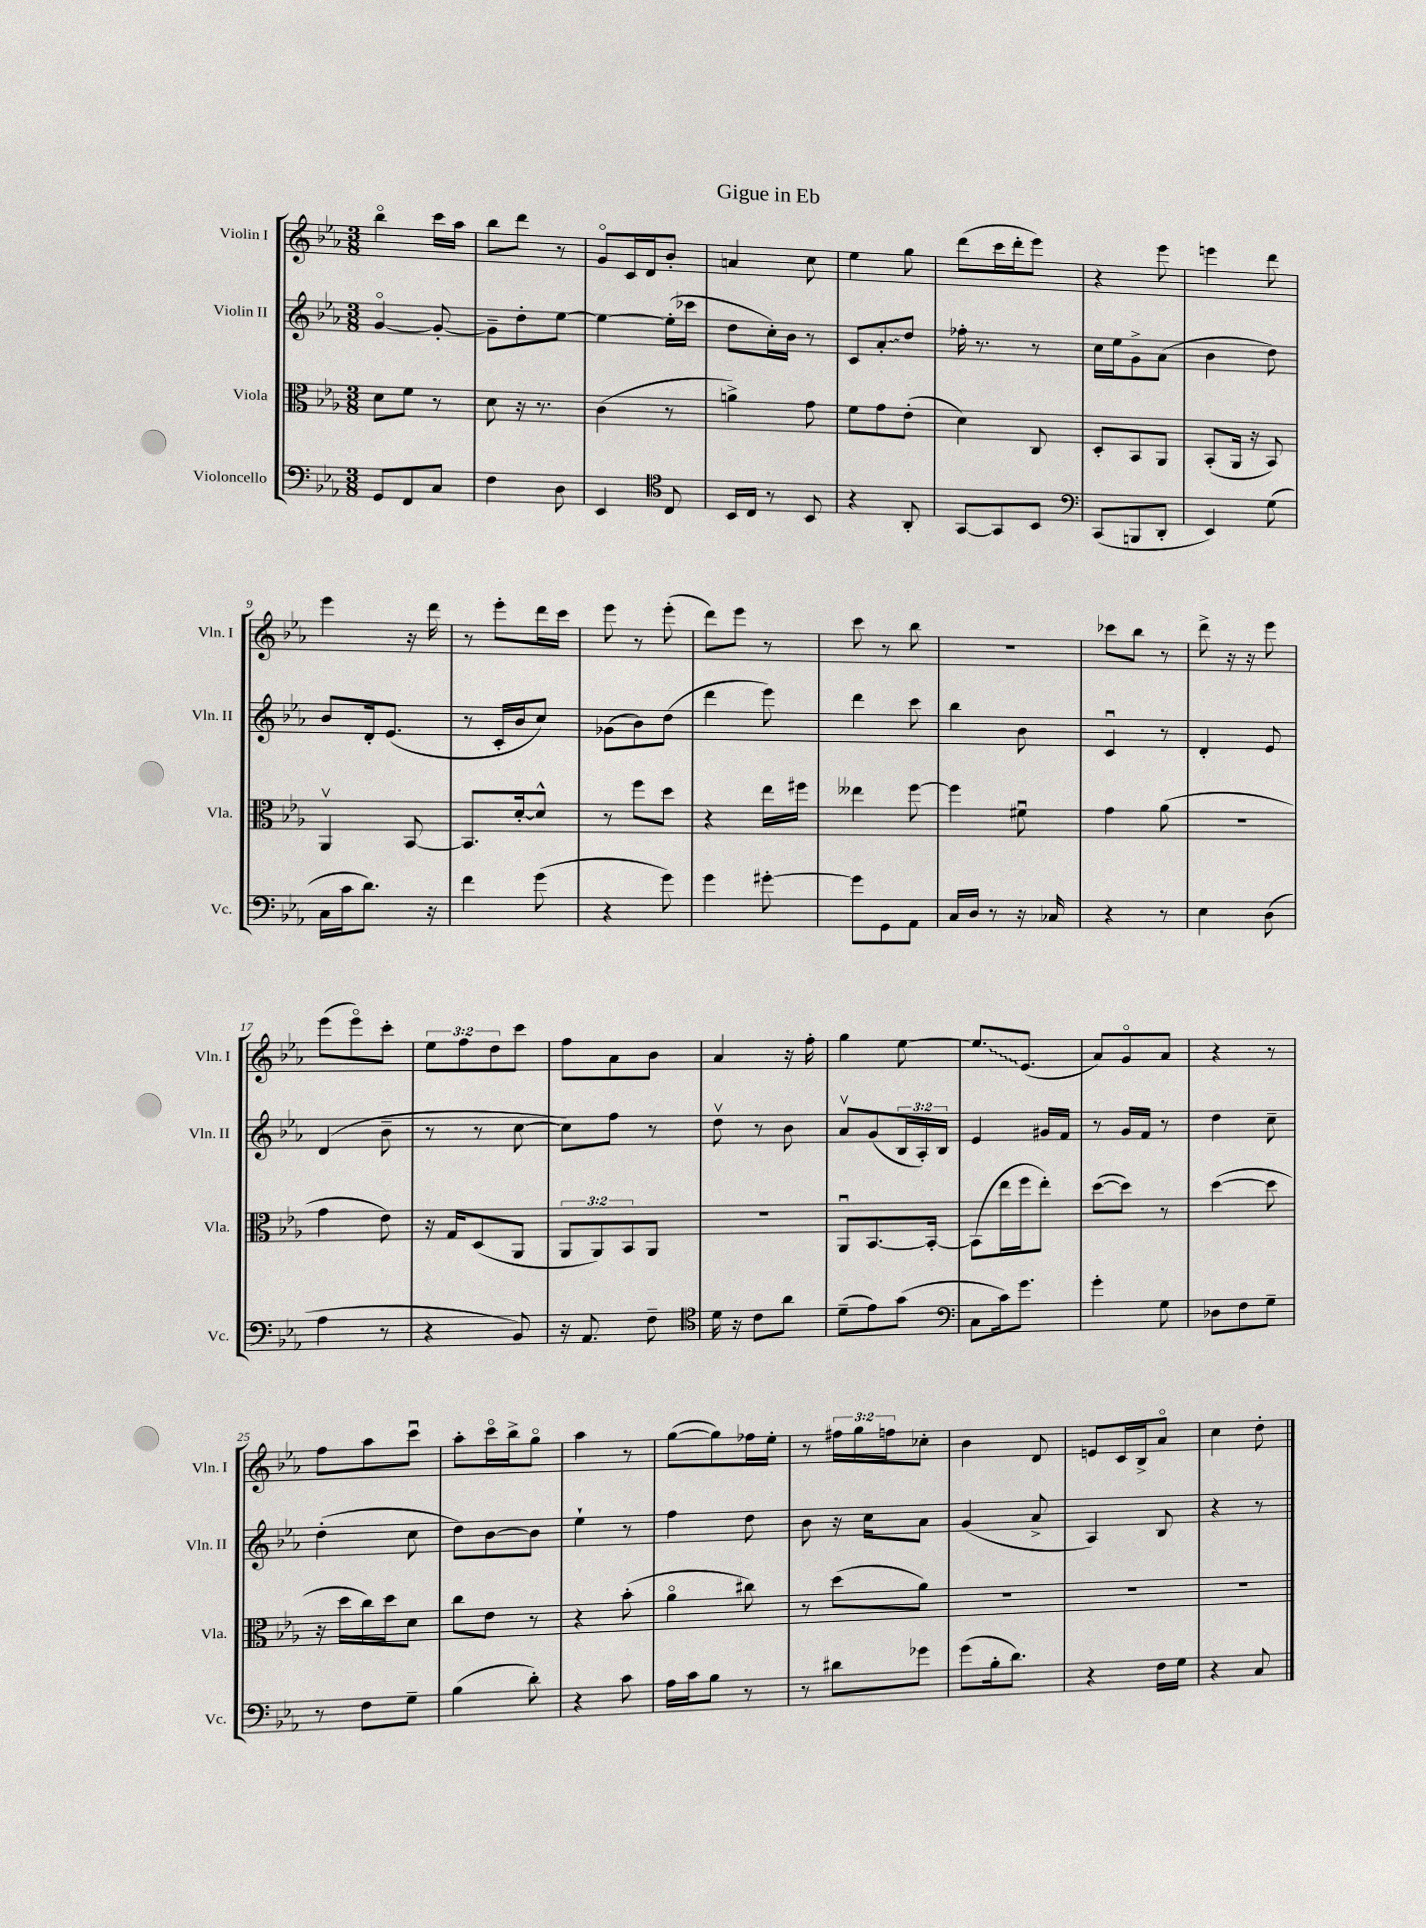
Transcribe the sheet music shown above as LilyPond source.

\header { title = "Gigue in Eb" }
<<
\new StaffGroup <<
\new Staff = "s0" \with { instrumentName = "Violin I" shortInstrumentName = "Vln. I" } {
    \clef treble \key ees \major \numericTimeSignature \time 3/8 \override Staff.TupletNumber.text = #tuplet-number::calc-fraction-text
    bes''4\flageolet c'''16 aes''16 |
    bes''8 d'''8 r8 |
    g'8\flageolet c'16 d'16 bes'8-. |
    a'4 c''8 |
    ees''4 g''8 |
    d'''8( c'''16 d'''16-. ees'''8) |
    r4 ees'''8 |
    e'''4 d'''8 |
    ees'''4 r16 d'''16 |
    r8 ees'''8-. d'''16 c'''16 |
    ees'''8 r8 ees'''8-.( |
    d'''8) ees'''8 r8 |
    c'''8 r8 bes''8 |
    R4. |
    ces'''8 bes''8 r8 |
    d'''8-> r16 r16 ees'''8 |
    ees'''8( ees'''8\flageolet) c'''8-. |
    \tuplet 3/2 { ees''8 f''8 d''8 } c'''8 |
    f''8 aes'8 bes'8 |
    aes'4 r16 f''16-. |
    g''4 ees''8~ |
    \once \override Glissando.style = #'zigzag ees''8.\glissando ees'8.( |
    aes'8) g'8\flageolet aes'8 |
    r4 r8 |
    f''8 aes''8 c'''8\downbow |
    aes''8-. c'''16\flageolet bes''16-> g''8\flageolet |
    aes''4 r8 |
    g''8~( g''8) fes''16 ees''16-. |
    r8 \tuplet 3/2 { fis''16 g''16 f''16 } ces''8-. |
    bes'4 d'8 |
    e'8 c'16 bes16-> aes'8\flageolet |
    c''4 d''8-. \bar "|." |
}
\new Staff = "s1" \with { instrumentName = "Violin II" shortInstrumentName = "Vln. II" } {
    \clef treble \key ees \major \numericTimeSignature \time 3/8 \override Staff.TupletNumber.text = #tuplet-number::calc-fraction-text
    g'4~\flageolet g'8~-. |
    g'8-- d''8-. ees''8~ |
    ees''4~ ees''16-.( ces'''16 |
    d''8 c''16-.) bes'16 r8 |
    c'8 \once \override Glissando.style = #'zigzag aes'8-.\glissando d''8 |
    fes''16-. r8. r8 |
    c''16 ees''16 g'8-> aes'8( |
    bes'4 d''8) |
    bes'8 d'16-. ees'8.( |
    r8 c'16-. bes'16 c''8) |
    ges'8( bes'8) d''8( |
    d'''4 ees'''8) |
    d'''4 c'''8 |
    bes''4 bes'8 |
    c'4\downbow r8 |
    d'4-. ees'8 |
    d'4( bes'8-- |
    r8 r8 c''8~ |
    c''8) f''8 r8 |
    d''8\upbow r8 bes'8 |
    aes'8\upbow g'8( \tuplet 3/2 { bes16 aes16-.) bes16 } |
    ees'4 gis'16 f'16 |
    r8 g'16 f'16 r8 |
    d''4 c''8-- |
    d''4-.( c''8 |
    d''8) bes'8~ bes'8 |
    ees''4-! r8 |
    f''4 d''8 |
    bes'8 r16 c''16 aes'8 |
    g'4( aes'8-> |
    aes4) bes8 |
    r4 r8 \bar "|." |
}
\new Staff = "s2" \with { instrumentName = "Viola" shortInstrumentName = "Vla." } {
    \clef alto \key ees \major \numericTimeSignature \time 3/8 \override Staff.TupletNumber.text = #tuplet-number::calc-fraction-text
    d'8 f'8 r8 |
    d'8 r16 r8. |
    c'4( r8 |
    a'4->) g'8 |
    f'8 g'8 ees'8-.( |
    d'4) c8 |
    d8-. bes,8 aes,8 |
    bes,8-.( aes,16 r16 bes,8) |
    aes,4\upbow bes,8~ |
    bes,8. d'16~-. d'8-^ |
    r8 f''8 d''8 |
    r4 ees''16 fis''16 |
    eeses''4 f''8~ |
    f''4 fis'8\downbow |
    g'4 aes'8( |
    R4. |
    g'4 ees'8) |
    r16 g16 d8( aes,8 |
    \tuplet 3/2 { aes,8 aes,8) bes,8 } aes,8 |
    R4. |
    aes,8\downbow bes,8.~ bes,16~-. |
    bes,8( ees''16 f''16 ees''8-.) |
    d''8~( d''8) r8 |
    d''4~( d''8 |
    r16 d''16 c''16) d''16 d'8 |
    c''8 ees'8 r8 |
    r4 bes'8-.( |
    aes'4\flageolet cis''8) |
    r8 d''8( aes'8) |
    R4. |
    R4. |
    R4. \bar "|." |
}
\new Staff = "s3" \with { instrumentName = "Violoncello" shortInstrumentName = "Vc." } {
    \clef bass \key ees \major \numericTimeSignature \time 3/8
    g,8 f,8 c8 |
    f4 d8 |
    ees,4 \clef tenor c8 |
    bes,16 c16 r8 bes,8 |
    r4 aes,8-. |
    g,8~ g,8 bes,8 |
    \clef bass c,8( b,,8 d,8-. |
    ees,4) g8( |
    c16 c'16 d'8.) r16 |
    f'4 g'8( |
    r4 g'8) |
    g'4 gis'8~-. |
    gis'8 g,8 aes,8 |
    c16 d16 r8 r16 ces16 |
    r4 r8 |
    ees4 d8( |
    aes4 r8 |
    r4 bes,8) |
    r16 aes,8. f8-- |
    \clef tenor d'16 r16 c'8 aes'8 |
    d'8--( ees'8) g'8( |
    \clef bass c8 c'16) g'8. |
    g'4-. g8 |
    des8 f8 g8-- |
    r8 f8 g8-- |
    bes4( d'8-.) |
    r4 c'8 |
    aes16 c'16 bes8 r8 |
    r8 dis'8 ges'8 |
    g'8( bes16-. d'8.) |
    r4 f16 g16 |
    r4 c8 \bar "|." |
}
>>
>>
